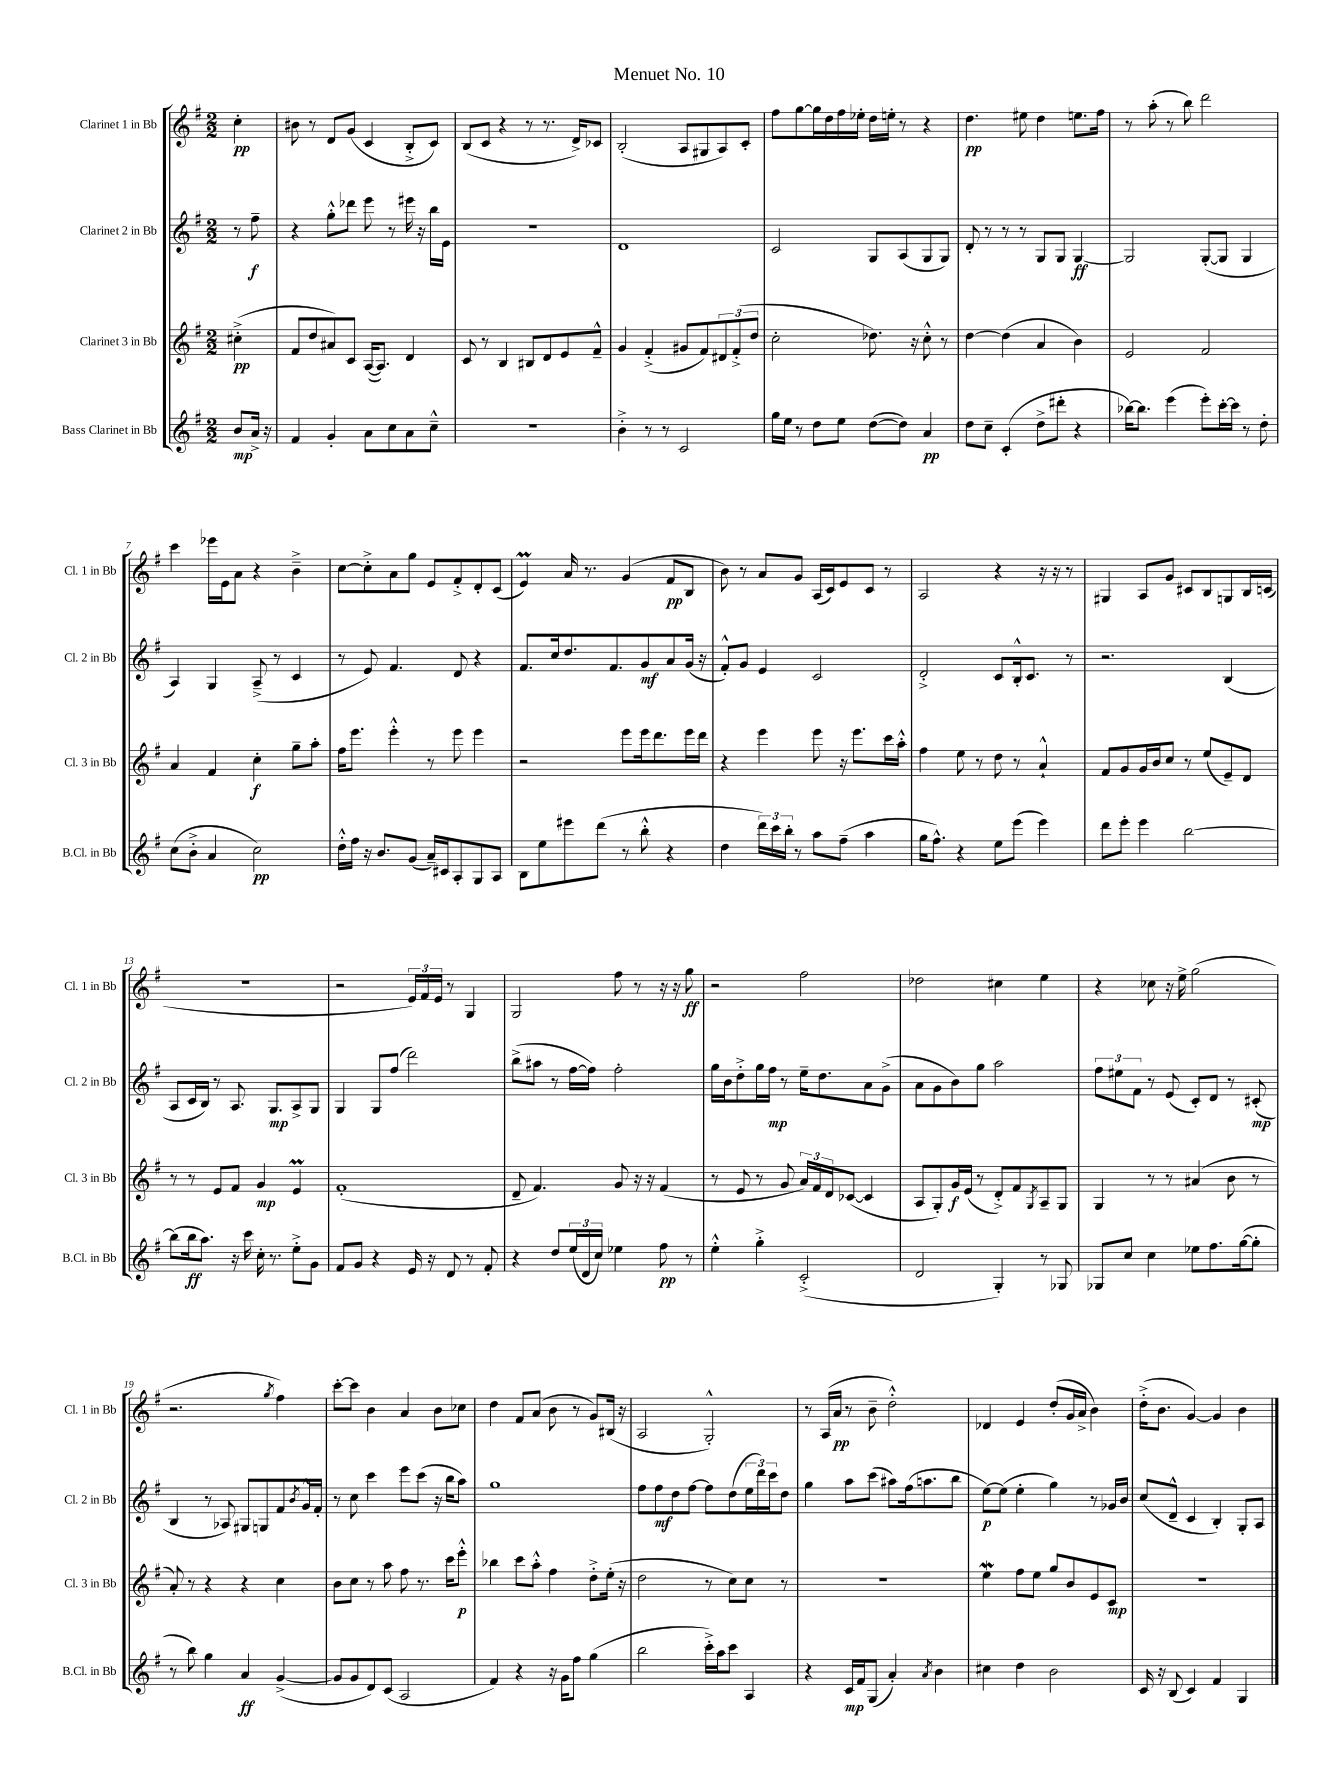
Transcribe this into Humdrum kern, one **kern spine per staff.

**kern	**dynam	**kern	**dynam	**kern	**dynam	**kern	**dynam
*part4	*part4	*part3	*part3	*part2	*part2	*part1	*part1
*staff4	*staff4	*staff3	*staff3	*staff2	*staff2	*staff1	*staff1
*I"Bass Clarinet in Bb	*	*I"Clarinet 3 in Bb	*	*I"Clarinet 2 in Bb	*	*I"Clarinet 1 in Bb	*
*I'B.Cl. in Bb	*	*I'Cl. 3 in Bb	*	*I'Cl. 2 in Bb	*	*I'Cl. 1 in Bb	*
*clefG2	*	*clefG2	*	*clefG2	*	*clefG2	*
*k[f#]	*	*k[f#]	*	*k[f#]	*	*k[f#]	*
*M2/2	*	*M2/2	*	*M2/2	*	*M2/2	*
=	=	=	=	=	=	=	=
8b/L	mp	(4cc#X'^\	pp	8r	.	4cc'\	pp
16a^/Jk	.	.	.	8ff#~\	f	.	.
16r	.	.	.	.	.	.	.
=1	=1	=1	=1	=1	=1	=1	=1
4f#/	.	8f#/L	.	4r	.	8b#X\	.
.	.	8dd/	.	.	.	8r	.
4g'/	.	8a#X/)	.	8gg'^^\L	.	8d/L	.
.	.	8c/J	.	8ddd-X\J	.	(8g/J	.
8a\L	.	([16A/KL	.	8eee\	.	4c/	.
.	.	8.A/J])	.	.	.	.	.
8cc\	.	.	.	8r	.	.	.
8a\	.	4d/	.	16eee#X\	.	8B'^/L	.
.	.	.	.	16r	.	.	.
8cc~^^\J	.	.	.	16bb\LL	.	8c/J)	.
.	.	.	.	16e\JJ	.	.	.
=2	=2	=2	=2	=2	=2	=2	=2
1r	.	8c/	.	1r	.	(8B/L	.
.	.	8r	.	.	.	8c/J	.
.	.	4B/	.	.	.	4r	.
.	.	8B#X/L	.	.	.	8r	.
.	.	8d/	.	.	.	8.r	.
.	.	8e/	.	.	.	.	.
.	.	.	.	.	.	16d^/KL)	.
.	.	8f#~^^/J	.	.	.	8c-X/J	.
=3	=3	=3	=3	=3	=3	=3	=3
4b'^\	.	4g/	.	1d	.	(2B'/	.
8r	.	(4f#'^/	.	.	.	.	.
8r	.	.	.	.	.	.	.
2c/	.	8g#X/L	.	.	.	8A/L	.
.	.	8f#/)	.	.	.	8G#X/	.
.	.	12d#X/	.	.	.	8A/)	.
.	.	(12f#'^/	.	.	.	.	.
.	.	.	.	.	.	8c'/J	.
.	.	12dd/J	.	.	.	.	.
=4	=4	=4	=4	=4	=4	=4	=4
16gg\LL	.	2cc'\	.	2c/	.	8ff#\L	.
16ee\JJ	.	.	.	.	.	.	.
8r	.	.	.	.	.	[8gg\	.
8dd\L	.	.	.	.	.	16gg\L]	.
.	.	.	.	.	.	16dd\	.
8ee\J	.	.	.	.	.	16ff#\	.
.	.	.	.	.	.	16ee-X'\JJ	.
([8dd\L	.	8.dd-X\)	.	8G/L	.	16dd\LL	.
.	.	.	.	.	.	16een'\JJ	.
8dd\J])	.	.	.	(8A/	.	8r	.
.	.	16r	.	.	.	.	.
4a/	pp	8cc'^^\	.	8G/	.	4r	.
.	.	8r	.	8G/J)	.	.	.
=5	=5	=5	=5	=5	=5	=5	=5
8dd\L	.	[4dd\	.	8d'/	.	4.dd\	pp
8cc~\J	.	.	.	8r	.	.	.
(4c'/	.	(4dd\]	.	8r	.	.	.
.	.	.	.	8r	.	8ee#X\	.
8dd^\L	.	4a/	.	8G/L	.	4dd\	.
8ddd#X'\J	.	.	.	8G/J	.	.	.
4r	.	4b\)	.	[4G/	ff	8.een\L	.
.	.	.	.	.	.	16ff#\Jk	.
=6	=6	=6	=6	=6	=6	=6	=6
[16bb-X\KL)	.	2e/	.	2G/]	.	8r	.
8.bb-\J]	.	.	.	.	.	.	.
.	.	.	.	.	.	(8aa'\	.
(4eee\	.	.	.	.	.	8r	.
.	.	.	.	.	.	8bb\)	.
8eee'\L)	.	2f#/	.	([8G'/L	.	2ddd\	.
[16ccc'\L	.	.	.	8G/J]	.	.	.
16ccc\JJ]	.	.	.	.	.	.	.
8r	.	.	.	4G/	.	.	.
8dd'\	.	.	.	.	.	.	.
!!LO:LB:g=z
=7	=7	=7	=7	=7	=7	=7	=7
(8cc\L	.	4a/	.	4A/)	.	4ccc\	.
8b'^\J	.	.	.	.	.	.	.
4a/	.	4f#/	.	4G/	.	16eee-X\LL	.
.	.	.	.	.	.	16e\J	.
.	.	.	.	.	.	8a\J	.
2cc\)	pp	4cc'\	f	(8A~^/	.	4r	.
.	.	.	.	8r	.	.	.
.	.	8gg~\L	.	4c/	.	4b~^\	.
.	.	8aa'\J	.	.	.	.	.
=8	=8	=8	=8	=8	=8	=8	=8
16dd'^^\LL	.	16ff#\KL	.	8r	.	[8cc\L	.
16ff#\JJ	.	8.eee\J	.	.	.	.	.
16r	.	.	.	8e/)	.	8cc'^\]	.
8.b/L	.	.	.	.	.	.	.
.	.	4eee'^^\	.	4.f#/	.	8a\	.
(8g/J	.	.	.	.	.	8gg\J	.
16a~/LL)	.	8r	.	.	.	8e/L	.
16c#X/J	.	.	.	.	.	.	.
8A'/	.	8eee\	.	8d/	.	8f#'^/	.
8G/	.	4eee\	.	4r	.	8d'/	.
8A/J	.	.	.	.	.	(8c/J	.
=9	=9	=9	=9	=9	=9	=9	=9
8B\L	.	2r	.	8.f#/L	.	4eM/)	.
8ee\	.	.	.	.	.	.	.
.	.	.	.	16cc/k	.	.	.
8eee#X\	.	.	.	8.dd/	.	16a/	.
.	.	.	.	.	.	8.r	.
(8ddd\J	.	.	.	.	.	.	.
.	.	.	.	8.f#/	.	.	.
8r	.	8eee\L	.	.	.	(4g/	.
8bb'^^\	.	16eee\k	.	8g/	mf	.	.
.	.	8.ddd\	.	.	.	.	.
4r	.	.	.	8a/	.	8f#/L	pp
.	.	16eee\L	.	(16g/Jk	.	8B/J	.
.	.	16ddd\JJ	.	16r	.	.	.
=10	=10	=10	=10	=10	=10	=10	=10
4dd\	.	4r	.	8f#'^^/L)	.	8b\)	.
.	.	.	.	8g/J	.	8r	.
24ddd\LL)	.	4eee\	.	4e/	.	8a/L	.
24ccc\	.	.	.	.	.	.	.
24bb'\JJ	.	.	.	.	.	.	.
8r	.	.	.	.	.	8g/J	.
8aa\L	.	8eee\	.	2c/	.	(16A/LL	.
.	.	.	.	.	.	16c/J)	.
(8ff#~\J	.	16r	.	.	.	8e/	.
.	.	8.eee\L	.	.	.	.	.
4aa\	.	.	.	.	.	8c/J	.
.	.	16ccc\L	.	.	.	8r	.
.	.	16aa'^^\JJ	.	.	.	.	.
=11	=11	=11	=11	=11	=11	=11	=11
16gg\KL	.	4ff#\	.	2d'^/	.	2A/	.
8.ff#^^\J)	.	.	.	.	.	.	.
4r	.	8ee\	.	.	.	.	.
.	.	8r	.	.	.	.	.
8ee\L	.	8dd\	.	8c/L	.	4r	.
(8eee\J	.	8r	.	16B'^^/k	.	.	.
.	.	.	.	8.c/J	.	.	.
4eee\)	.	4a`^^/	.	.	.	16r	.
.	.	.	.	.	.	16r	.
.	.	.	.	8r	.	8r	.
=12	=12	=12	=12	=12	=12	=12	=12
8ddd\L	.	8f#/L	.	2.r	.	4G#X/	.
8eee'\J	.	8g/	.	.	.	.	.
4eee\	.	16g/L	.	.	.	8A/L	.
.	.	16b/J	.	.	.	.	.
.	.	8cc/J	.	.	.	8g/J	.
[2bb\	.	8r	.	.	.	8c#X/L	.
.	.	(8ee/L	.	.	.	8B/	.
.	.	8e~/)	.	(4B/	.	8Gn/	.
.	.	8d/J	.	.	.	16B/L	.
.	.	.	.	.	.	(16cn/JJ	.
!!LO:LB:g=z
=13	=13	=13	=13	=13	=13	=13	=13
(8bb\L]	.	8r	.	8A/L	.	1r	.
16bb\k	ff	8r	.	16c/L	.	.	.
8.aa\J)	.	.	.	16B/JJ)	.	.	.
.	.	8e/L	.	8r	.	.	.
16r	.	8f#/J	.	8.A/	.	.	.
16ccc\	.	.	.	.	.	.	.
16cc'\	.	4g/	mp	.	.	.	.
8.r	.	.	.	8.G/L	mp	.	.
8ee'^\L	.	4eM/	.	8A^/	.	.	.
8g\J	.	.	.	8G/J	.	.	.
=14	=14	=14	=14	=14	=14	=14	=14
8f#/L	.	(1f#'	.	4G/	.	2r	.
8g/J	.	.	.	.	.	.	.
4r	.	.	.	8G/L	.	.	.
.	.	.	.	(8ff#/J	.	.	.
16e/	.	.	.	2ddd\)	.	24e/LL)	.
.	.	.	.	.	.	24f#/	.
16r	.	.	.	.	.	.	.
.	.	.	.	.	.	24e/JJ	.
8d/	.	.	.	.	.	8r	.
8r	.	.	.	.	.	4G/	.
8f#'/	.	.	.	.	.	.	.
=15	=15	=15	=15	=15	=15	=15	=15
4r	.	8d~/	.	(8bb^\L	.	2G/	.
.	.	4.f#/)	.	8aa#X\J	.	.	.
8dd/L	.	.	.	8r	.	.	.
(24ee/L	.	.	.	[16ff#\LL	.	.	.
24d/	.	.	.	.	.	.	.
.	.	.	.	16ff#\JJ])	.	.	.
24cc/JJ)	.	.	.	.	.	.	.
4ee-X\	.	8g/	.	2ff#'\	.	8ff#\	.
.	.	16r	.	.	.	8r	.
.	.	16r	.	.	.	.	.
8ff#\	pp	(4f#/	.	.	.	16r	.
.	.	.	.	.	.	16r	.
8r	.	.	.	.	.	8gg\	ff
=16	=16	=16	=16	=16	=16	=16	=16
4ee'^^\	.	8r	.	16gg\LL	.	2r	.
.	.	.	.	16b\J	.	.	.
.	.	8e/	.	8dd'^\	.	.	.
4gg'^\	.	8r	.	16gg\L	.	.	.
.	.	.	.	16ff#\JJ	mp	.	.
.	.	8g/	.	8r	.	.	.
(2c'^/	.	24a/LL)	.	16ee~\KL	.	2ff#\	.
.	.	24f#/	.	.	.	.	.
.	.	.	.	8.dd\	.	.	.
.	.	24d/J	.	.	.	.	.
.	.	([8c-X/J	.	.	.	.	.
.	.	4c-/]	.	8a\	.	.	.
.	.	.	.	(8g^\J	.	.	.
=17	=17	=17	=17	=17	=17	=17	=17
2d/	.	8A/L	.	8a\L	.	2dd-X\	.
.	.	8G'/)	.	8g\	.	.	.
.	.	16g/L	f	8b\)	.	.	.
.	.	(16e/JJ	.	.	.	.	.
.	.	8r	.	8gg\J	.	.	.
4G'/)	.	8d'^/L)	.	2aa\	.	4cc#X\	.
.	.	8f#/	.	.	.	.	.
.	.	8qG/	.	.	.	.	.
8r	.	8A~/	.	.	.	4ee\	.
8G-X/	.	8G/J	.	.	.	.	.
=18	=18	=18	=18	=18	=18	=18	=18
8G-X/L	.	4G/	.	12ff#\L	.	4r	.
.	.	.	.	12ee#X\	.	.	.
8cc/J	.	.	.	.	.	.	.
.	.	.	.	12f#\J	.	.	.
4cc\	.	8r	.	8r	.	8cc-X\	.
.	.	8r	.	(8e/	.	16r	.
.	.	.	.	.	.	16ee^\	.
8ee-X\L	.	(4a#X/	.	8c'/L)	.	(2gg\	.
8.ff#\	.	.	.	8d/J	.	.	.
.	.	8b\	.	8r	.	.	.
([16gg\k	.	.	.	.	.	.	.
8gg'\J]	.	8r	.	(8c#X'/	mp	.	.
!!LO:LB:g=z
=19	=19	=19	=19	=19	=19	=19	=19
8r	.	8a'/)	.	4B/	.	2.r	.
8bb\)	.	8r	.	.	.	.	.
4gg\	.	4r	.	8r	.	.	.
.	.	.	.	8A-X/)	.	.	.
4a/	ff	4r	.	8G#X/L	.	.	.
.	.	.	.	8Gn/	.	.	.
.	.	.	.	.	.	8qgg/	.
([4g^/	.	4cc\	.	8f#/	.	4ff#\)	.
.	.	.	.	8qb/	.	.	.
.	.	.	.	16g^^/L	.	.	.
.	.	.	.	16f#'/JJ	.	.	.
=20	=20	=20	=20	=20	=20	=20	=20
8g/L]	.	8b\L	.	8r	.	[8ccc'\L	.
8g/	.	8cc\J	.	8cc\	.	8ccc\J]	.
8d/)	.	8r	.	4ccc\	.	4b\	.
(8c/J	.	8aa\	.	.	.	.	.
2A/	.	8ff#\	.	8eee\L	.	4a/	.
.	.	8.r	.	(8ccc\J	.	.	.
.	.	.	.	16r	.	8b\L	.
.	.	16ccc\KL	.	16bb\KL	.	.	.
.	.	8eee'^^\J	p	8aa\J)	.	8cc-X\J	.
=21	=21	=21	=21	=21	=21	=21	=21
4f#/)	.	4bb-X\	.	1gg	.	4dd\	.
4r	.	8ccc\L	.	.	.	8f#/L	.
.	.	8aa'^^\J	.	.	.	(8a/J	.
16r	.	4ff#\	.	.	.	8b\	.
16g\KL	.	.	.	.	.	.	.
8ff#\J	.	.	.	.	.	8r	.
(4gg\	.	8dd'^\L	.	.	.	8g/L)	.
.	.	(16ee'\Jk	.	.	.	(16B#X/Jk	.
.	.	16r	.	.	.	16r	.
=22	=22	=22	=22	=22	=22	=22	=22
2bb\	.	2dd\	.	8ff#\L	.	2A/	.
.	.	.	.	8ff#\	mf	.	.
.	.	.	.	8dd\	.	.	.
.	.	.	.	[8ff#\J	.	.	.
16ccc'^\LL)	.	8r	.	8ff#\L]	.	2G'^^/)	.
16aa\J	.	.	.	.	.	.	.
8ccc\J	.	8cc\L)	.	(8dd\	.	.	.
4A/	.	8cc\J	.	24ee\L	.	.	.
.	.	.	.	24ddd\)	.	.	.
.	.	.	.	24ccc\J	.	.	.
.	.	8r	.	8dd\J	.	.	.
=23	=23	=23	=23	=23	=23	=23	=23
4r	.	1r	.	4gg\	.	8r	.
.	.	.	.	.	.	(16A/LL	.
.	.	.	.	.	.	16a/JJ	pp
16c/LL	mp	.	.	8aa\L	.	8r	.
16f#/J	.	.	.	.	.	.	.
(8G/J	.	.	.	(8ccc\J	.	8b~\	.
4a'/)	.	.	.	8aa#X\L)	.	2dd'^^\)	.
.	.	.	.	(16ff#\k	.	.	.
.	.	.	.	8.aan\	.	.	.
8qa/	.	.	.	.	.	.	.
4b\	.	.	.	.	.	.	.
.	.	.	.	8bb\J	.	.	.
=24	=24	=24	=24	=24	=24	=24	=24
4cc#X\	.	4eeW\	.	[8ee\L)	p	4d-X/	.
.	.	.	.	(8ee\J]	.	.	.
4dd\	.	8ff#\L	.	4ee'\	.	4e/	.
.	.	8ee\J	.	.	.	.	.
2b\	.	8gg/L	.	4gg\)	.	(8dd'/L	.
.	.	8b/	.	.	.	16g/L	.
.	.	.	.	.	.	16a^/JJ	.
.	.	8e/	.	8r	.	4b\)	.
.	.	8c/J	mp	16g-X/LL	.	.	.
.	.	.	.	16b/JJ	.	.	.
=25	=25	=25	=25	=25	=25	=25	=25
16c/	.	1r	.	(8cc/L	.	(16dd'^\KL	.
16r	.	.	.	.	.	8.b\J	.
(8B/	.	.	.	8d~^^/J	.	.	.
4c/)	.	.	.	4c/	.	[4g/)	.
4f#/	.	.	.	4B'/)	.	4g/]	.
4G/	.	.	.	8G'/L	.	4b\	.
.	.	.	.	8A/J	.	.	.
==	==	==	==	==	==	==	==
*-	*-	*-	*-	*-	*-	*-	*-
